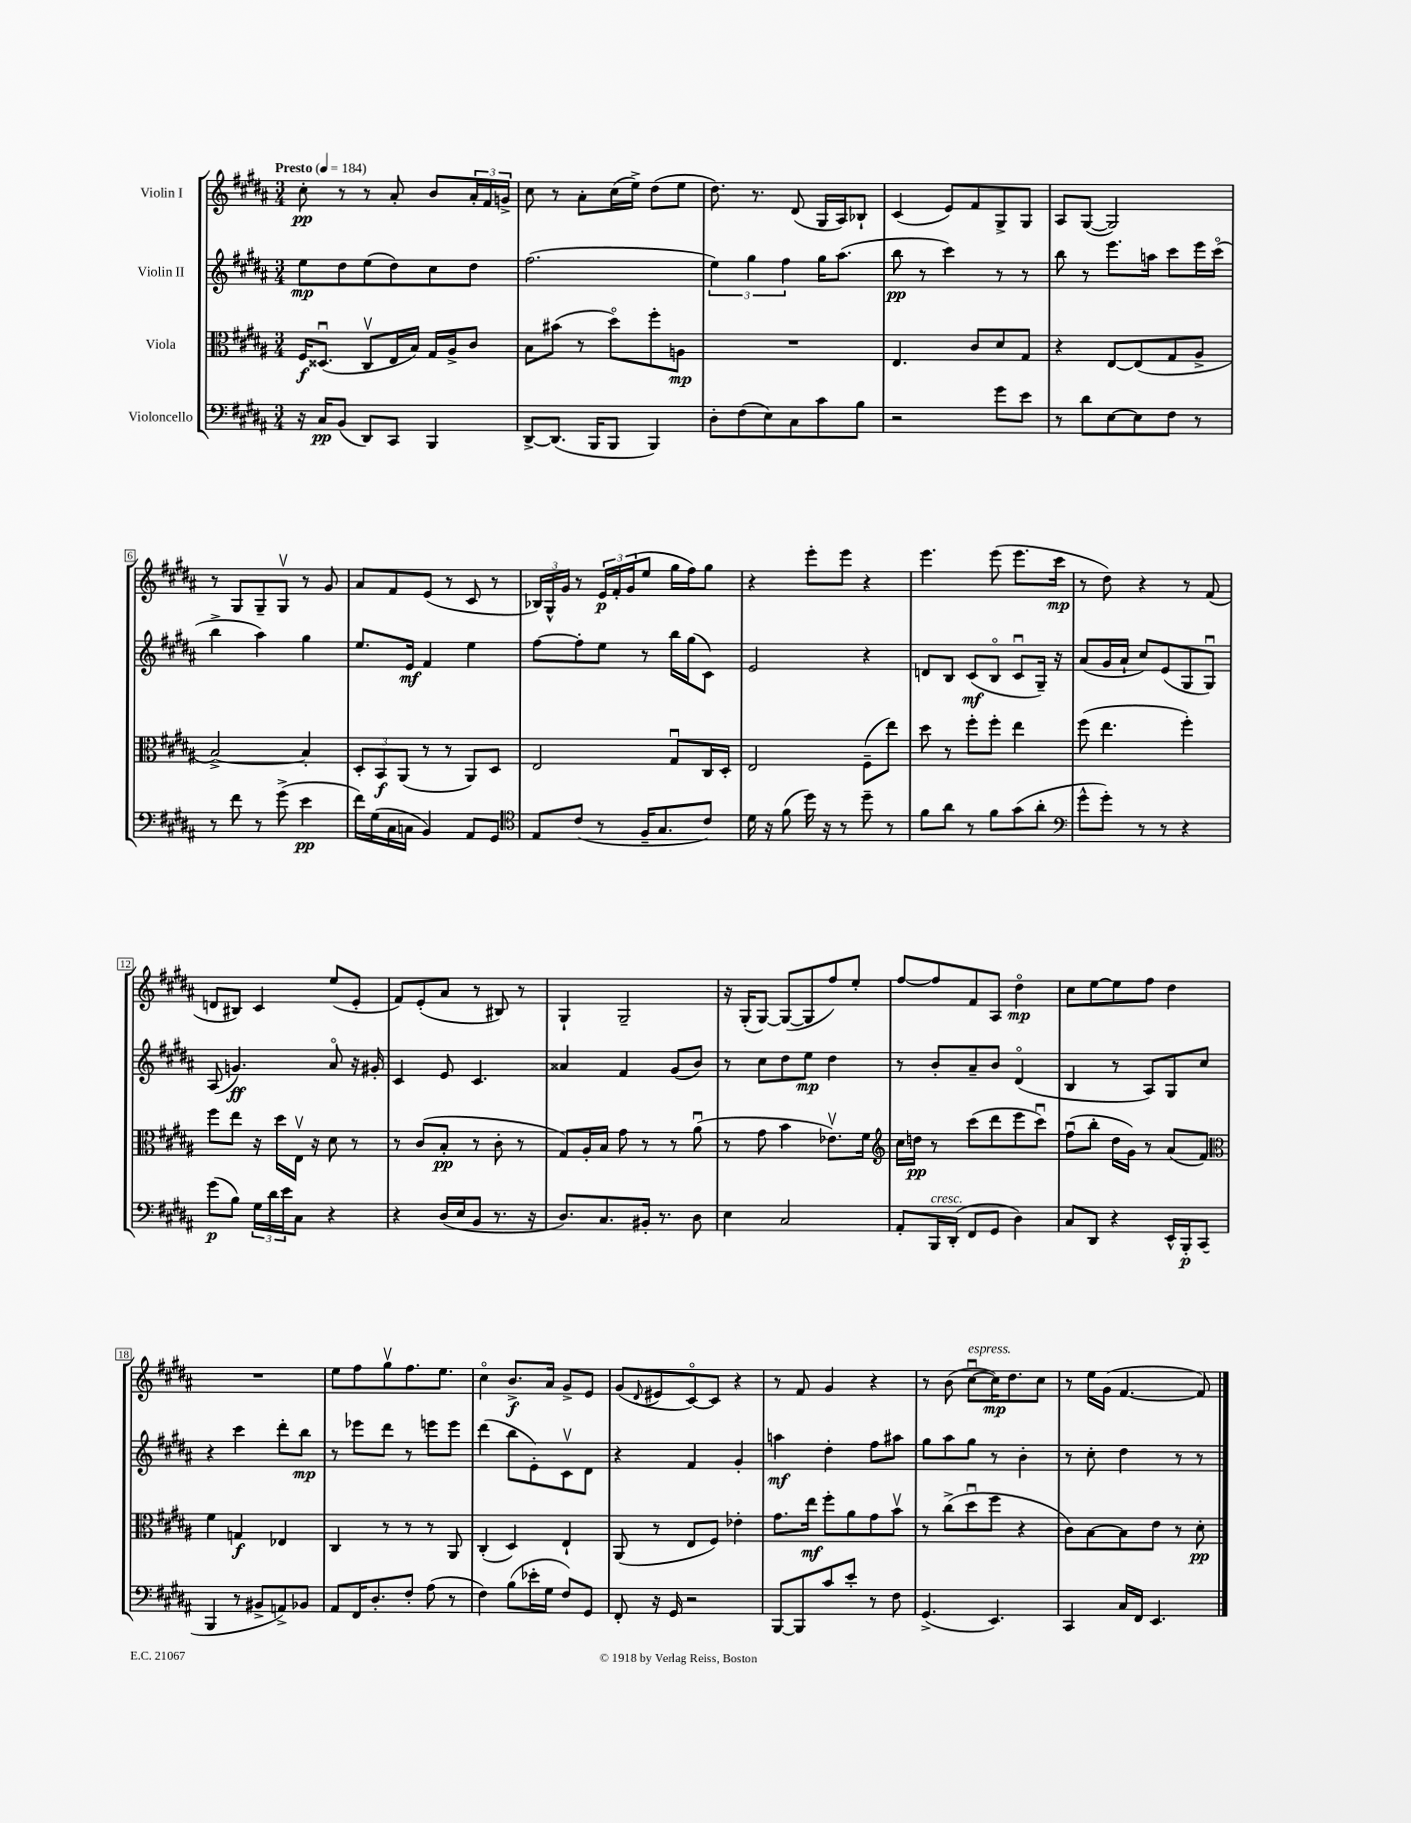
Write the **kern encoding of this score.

**kern	**kern	**kern	**kern
*staff4	*staff3	*staff2	*staff1
*clefF4	*clefC3	*clefG2	*clefG2
*k[f#c#g#d#a#]	*k[f#c#g#d#a#]	*k[f#c#g#d#a#]	*k[f#c#g#d#a#]
*M3/4	*M3/4	*M3/4	*M3/4
*MM184	*MM184	*MM184	*MM184
16r	16F#/LK	8ee\L	8cc#'\
16C#/LK	(8.D##u/J	.	.
(8BB/J	.	8dd#\	8r
8DD#/L)	8C#v/L	(8ee\	8r
8CC#/J	16E/L	8dd#\)	8a#'/
.	16B/JJ)	.	.
4BBB/	16G#/LL	8cc#\	8b/L
.	16A#^/J	.	.
.	8c#/J	8dd#\J	24a#'/L
.	.	.	24f#/
.	.	.	24g^/JJ
=	=	=	=
[8DD#^/L	8B\L	(2.ff#\	8cc#\
(8.DD#/]J	(8b#\J	.	8r
.	8r	.	8a#'\L
16BBB/LK	.	.	.
8BBB/J	8dd#o\L)	.	(16cc#\L
.	.	.	16ee^\JJ)
4BBB/)	8ff#'\	.	(8dd#\L
.	8A\J	.	8ee\J
=	=	=	=
8D#'\L	2.r	6ee\)	8.dd#\)
(8F#\	.	.	.
.	.	6gg#\	.
.	.	.	8.r
8E\)	.	.	.
.	.	6ff#\	.
8C#\	.	.	(8d#/
8c#\	.	16gg#\LK	16G#/LL
.	.	(8.aa#\J	16A#/J)
8B\J	.	.	8B-`/J
=	=	=	=
2r	4.E/	8bb\	(4c#/
.	.	8r	.
.	.	4ccc#\)	8e/L)
.	8c#/L	.	8f#/
8g#\L	8d#/	8r	8G#^/
8e\J	8G#/J	8r	8G#/J
=	=	=	=
8r	4r	8bb\	8A#/L
8d#\L	.	8r	([8G#/J
[8E\	[8E/L	8.eee\L	2G#/])
8E\]	(8E/]	.	.
.	.	16aa\Jk	.
8F#\J	8G#/	8ccc#\L	.
8r	8A#^/J	16eee\L	.
.	.	(16ccc#o\JJ	.
=	=	=	=
8r	[2B^/)	4bb^\	8r
8f#\	.	.	8G#/L
8r	.	4aa#\)	8G#~/
(8g#^\	.	.	8G#v/J
4e\	4B'/]	4gg#\	8r
.	.	.	8g#/
=	=	=	=
16f#\LL)	12D#'/L	8.ee/L	8a#/L
(16G#\	.	.	.
.	12BB/	.	.
16C#\	.	.	8f#/
.	(12AA#/J	.	.
16C\JJ	.	16e/Jk	.
4BB/)	8r	4f#/	(8e/J
.	8r	.	8r
8AA#/L	8AA#/L)	4ee\	8c#/
8GG#/J	8D#/J	.	8r
=	=	=	=
*clefC4	*	*	*
8E/L	2E/	[8ff#\L	24B-/LL)
.	.	.	24G#^^/
.	.	.	24g#/JJ
(8c#/J	.	8ff#'\]	8r
8r	.	8ee\J	24e/LL
.	.	.	24f#'/
.	.	.	(24g#/J
16F#~/LK	.	8r	8ee/J
8.G#/	.	.	.
.	8G#u/L	16bb\LL	16gg#\LL
.	.	(16gg#\J	16ff#\J)
8c#/J)	16C#/L	8c#\J)	8gg#\J
.	16D#'/JJ	.	.
=	=	=	=
16d#\	2E/	2e/	4r
16r	.	.	.
(8f#\	.	.	.
16dd#\)	.	.	8eee'\L
16r	.	.	.
8r	.	.	8eee\J
8dd#~\	(8F#~\L	4r	4r
8r	8ee\J)	.	.
=	=	=	=
8f#\L	8dd#\	8d/L	4.eee\
8a#\J	8r	8B/J	.
8r	8ff#'\L	(8c#/L	.
8f#\L	8ff#'\J	8Bo/J	(8eee\
(8g#\	4ee\	8c#u/L	8.eee\L
8a#'\J	.	16G#~/Jk)	.
.	.	16r	16ccc#\Jk
=	=	=	=
*clefF4	*	*	*
8g#^^\L	(8ff#\	(8a#/L	8r
8g#'\J)	4.ee\	16g#/L	8dd#\)
.	.	16a#`/JJ	.
8r	.	8cc#/L)	4r
8r	.	(8e/	.
4r	4ff#'\)	8G#/	8r
.	.	8G#u/J)	(8f#/
=	=	=	=
(8g#\L	8ff#\L	(8A#/	8d/L
8B\J)	8ee\J	4.g/)	8B#/J)
24G#\LL	16r	.	4c#/
24d#\	.	.	.
.	16dd#\LL	.	.
24e\J	.	.	.
8C#\J	16Ev\JJ	.	.
.	16r	.	.
4r	8d#\	8a#o/	(8ee/L
.	8r	16r	8e'/J
.	.	16g#'/	.
=	=	=	=
4r	8r	4c#/	8f#/L)
.	(8c#/L	.	(8e'/
(16D#/LL	8B'/J	8e/	8a#/J
16E/J	.	.	.
8BB/J	8r	4.c#/	8r
8.r	8c#'\	.	8B#/)
.	8r	.	8r
16r	.	.	.
=	=	=	=
8.D#/L)	8G#/L)	4a##/	4G#`/
.	16A#'/L	.	.
8.C#/	16B/JJ	.	.
.	8g#\	4f#/	2G#~/
16BB#'/Jk	8r	.	.
8.r	.	.	.
.	8r	(8g#/L	.
8D#\	(8a#u\	8b/J)	.
=	=	=	=
4E\	8r	8r	16r
.	.	.	(16G#'/LK
.	8g#\	8cc#\L	[8G#/J)
2C#/	4b\	8dd#\	(8G#/_L
.	.	8ee\J	8G#/]
.	8.e-v\L)	4dd#\	8ff#/)
.	.	.	8ee'/J
.	16f#\Jk	.	.
=	=	=	=
*	*clefG2	*	*
8AA#'/L	16cc#\LL	8r	[8ff#/L
.	16dd\JJ	.	.
16BBB/L	8r	8b'/L	8ff#/]
(16DD#'/JJ	.	.	.
8FF#/L	(8ccc#\L	8a#~/	8f#/
8GG#/J	8ddd#\	8b/J	8A#/J
4D#\)	8eee\	(4d#o/	4dd#o\
.	8ccc#u\J)	.	.
=	=	=	=
8C#/L	(8ff#u\L	4B/	8cc#\L
8DD#/J	8bb'\J	.	[8ee\
4r	16dd#\LL	8r	8ee\]
.	16g#\JJ)	.	.
.	8r	8A#/L)	8ff#\J
16EE^^/LL	(8a#/L	8G#/	4dd#\
16BBB'/J	.	.	.
(8CC#/J	8f#/J)	8cc#/J	.
=	=	=	=
*	*clefC3	*	*
4BBB/	4f#\	4r	2.r
8r	4G/	4ccc#\	.
8BB#^/L	.	.	.
8AA^/)	4E-/	8ddd#'\L	.
8BB-/J	.	8bb\J	.
=	=	=	=
8AA#/L	4C#/	8r	8ee\L
16FF#/K	.	8eee-\L	8ff#\
8.D#'/	.	.	.
.	8r	8ddd#\J	8gg#v\
8F#'/J	8r	8r	8.ff#\
(8A#\	8r	8eee\L	.
.	.	.	8.ee\J
8r	8AA#/	8eee\J	.
=	=	=	=
4F#\)	(4C#'/	(4ddd#\	4cc#o\
(8B\L	4D#/)	8bb\L	8.b^/L
16e-'\L	.	8e'\)	.
16G#\JJ	.	.	16a#/Jk
8F#/L)	4E`/	8c#v\	8g#^/L
8GG#/J	.	8d#\J	8e/J
=	=	=	=
8FF#'/	(8AA#/	4r	(8g#/L
.	.	.	8qqd#/
16r	8r	.	8e#/
16GG#/	.	.	.
2r	8E/L	4f#/	[8c#o/)
.	8F#/J)	.	8c#/]J
.	4e-'\	4g#'/	4r
=	=	=	=
[8BBB/L	8.g#\L	4aa\	8r
8BBB/]	.	.	8f#/
.	16ee\Jk	.	.
8c#/	8ff#'\L	4dd#'\	4g#/
8e'/J	8a#\	.	.
8r	8g#\	8ff#\L	4r
8F#\	8bv\J	8aa#\J	.
=	=	=	=
(4.GG#^/	8r	8gg#\L	8r
.	(8cc#^\L	8aa#\	(8b\
.	8dd#u\	8gg#\J	[8cc#u\L
4.EE/)	8ff#\J	8r	16cc#\]K)
.	.	.	8.dd#\
.	4r	4b'\	.
.	.	.	8cc#\J
=	=	=	=
4CC#/	8c#\L)	8r	8r
.	[8B\	8cc#'\	16ee\LL
.	.	.	(16g#\JJ
16C#/LL	8B\]	4dd#\	[4.f#/
16FF#/JJ	.	.	.
4.EE/	8e\J	.	.
.	8r	8r	.
.	8d#'\	8r	8f#/])
==	==	==	==
*-	*-	*-	*-
